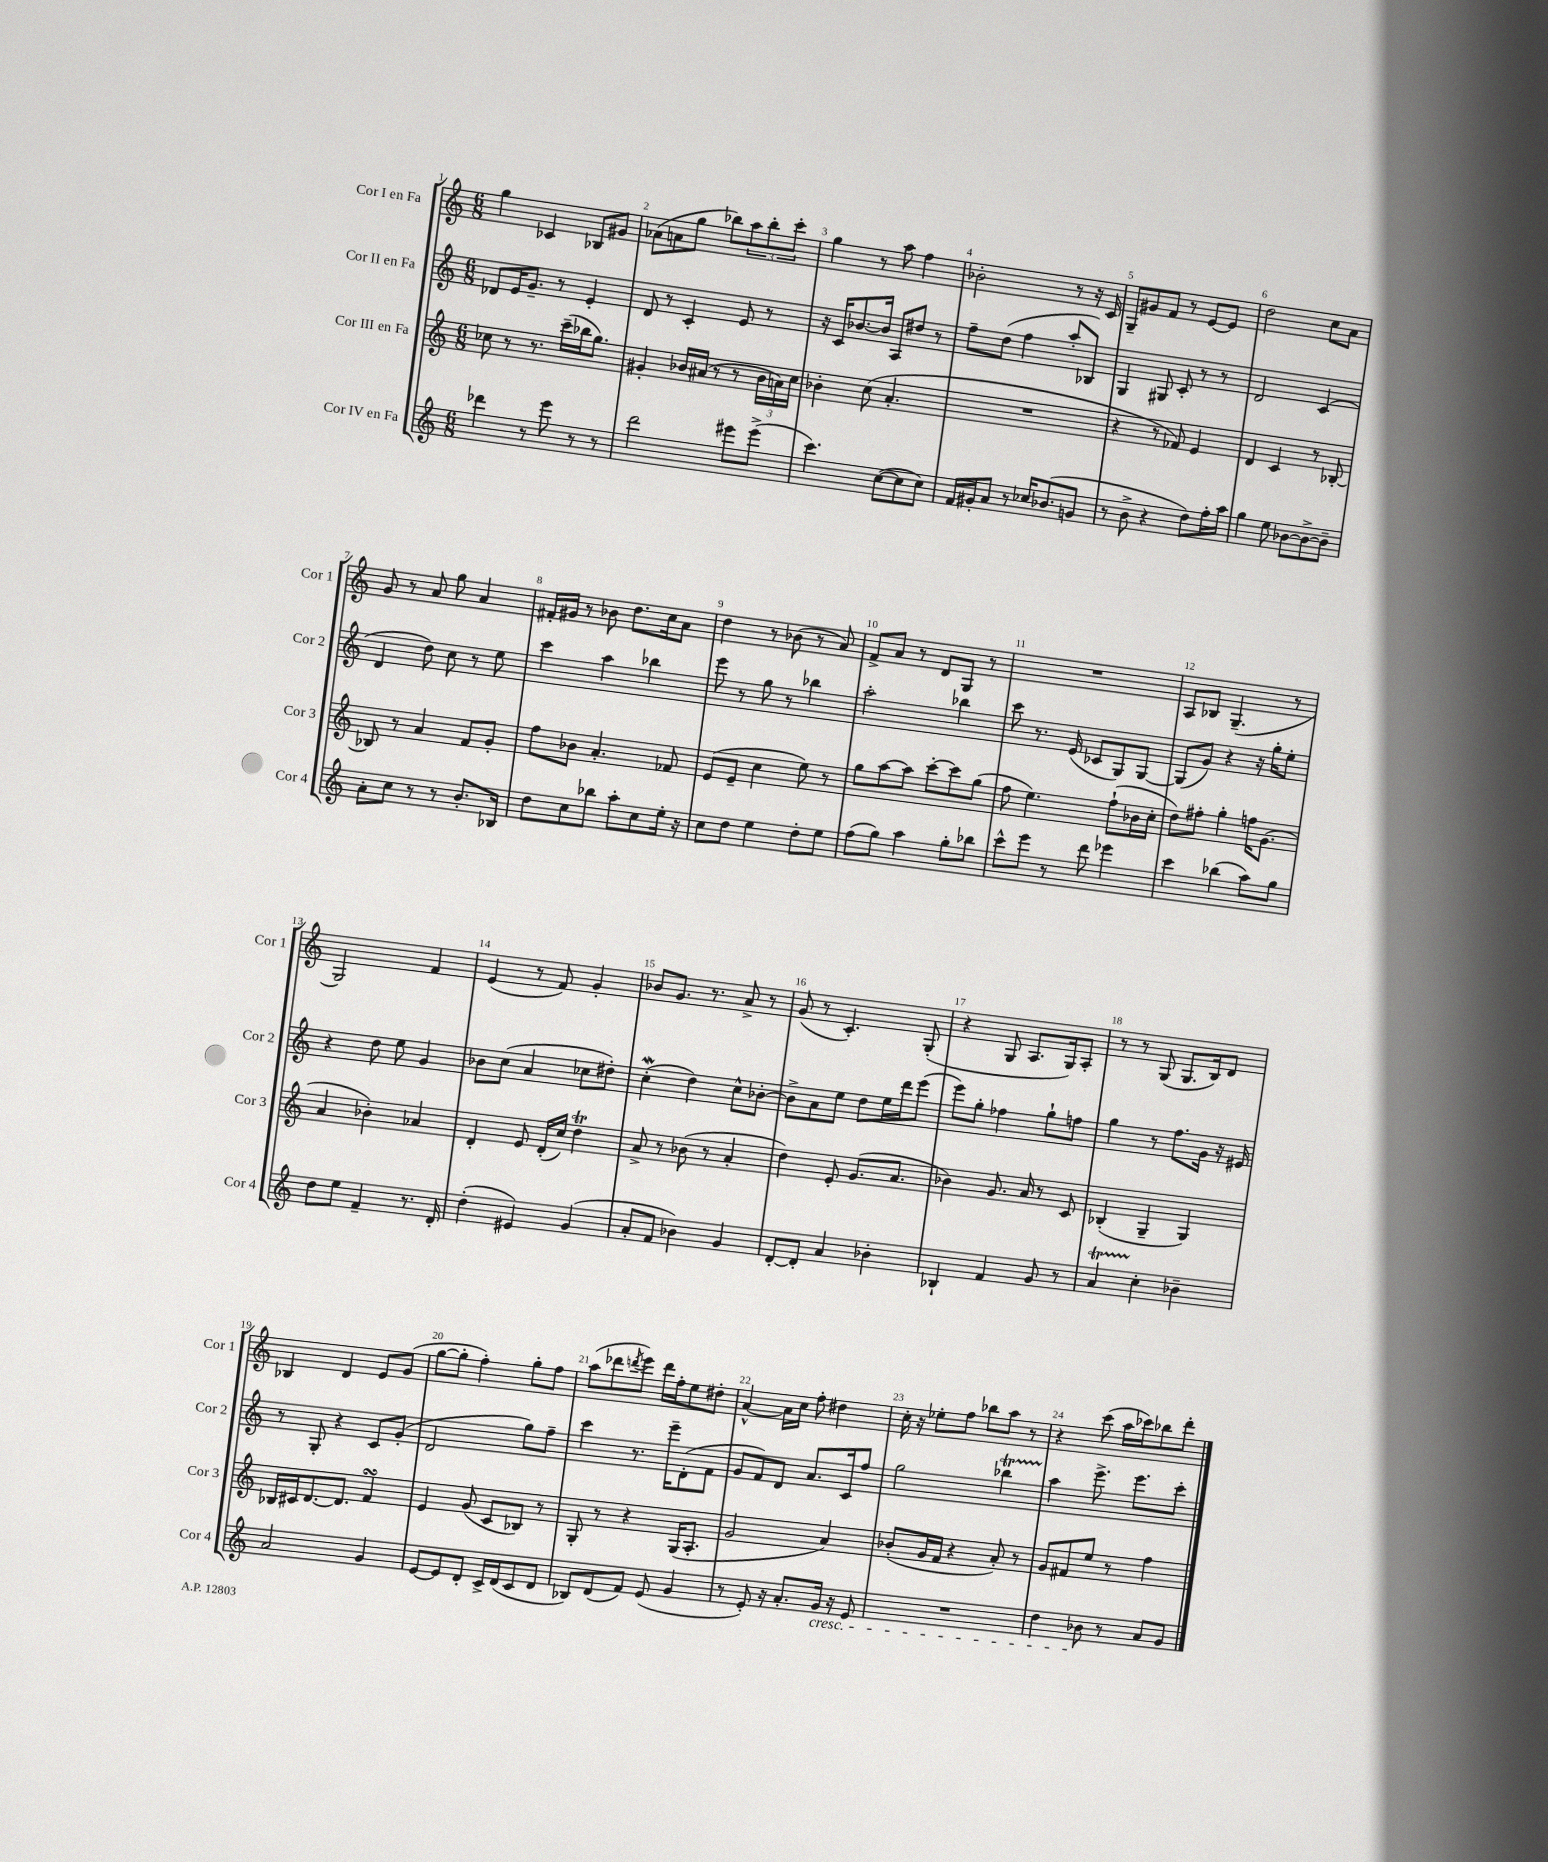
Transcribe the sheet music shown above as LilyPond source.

<<
\new StaffGroup <<
\new Staff = "s0" \with { instrumentName = "Cor I en Fa" shortInstrumentName = "Cor 1" } {
    \clef treble \key c \major \numericTimeSignature \time 6/8
    g''4 ces'4 bes8 gis'8 |
    aes'8( a'8 g''8 bes''8) \tuplet 3/2 { a''8 bes''8-. c'''8-. } |
    g''4 r8 a''8 f''4 |
    bes'2-. r8 r16 c'16 |
    g8-- gis'8 f'8 r8 e'8~ e'8 |
    d''2 c''8 a'8 |
    g'8 r8 a'8 g''8 a'4 |
    fis'16-. gis'16 r8 bes'8 d''8. c''16 a'8 |
    d''4 r8 bes'8( r8 a'8) |
    f'8-> a'8 r8 d'8 g8 r8 |
    R2. |
    a8 bes8 g4.--( r8 |
    g2) f'4 |
    e'4( r8 f'8) g'4-. |
    bes'8 g'8. r8. a'8-> r8 |
    g'8( r8 c'4.-.) g8-.( |
    r4 g8 a8. g16) a8-. |
    r8 r8 g8( g8. b16) d'8 |
    bes4 d'4 e'8 g'8( |
    g''8~ g''8-. f''4-.) g''8-. f''8 |
    a''8( des'''8 \acciaccatura { d'''8 } e'''8) d'''16 f''16-. e''8 dis''8-. |
    a'4~-^ a'16 c''16 f''8-. dis''4 |
    c''16-. r16 ees''8-. f''8 bes''8 a''8 r8 |
    r4 c'''8( a''16 ces'''16) bes''8 d'''8-. \bar "|." |
}
\new Staff = "s1" \with { instrumentName = "Cor II en Fa" shortInstrumentName = "Cor 2" } {
    \clef treble \key c \major \numericTimeSignature \time 6/8
    des'8 e'16 g'8.-- r8 e'4-. |
    d'8 r8 c'4-. e'8 r8 |
    r16 c'16 bes'8.~ bes'16 a8 dis''8 r8 |
    f''8-- d''8( f''4 a''8-. bes8) |
    g4 gis8 c'8-. r8 r8 |
    d'2 c'4( |
    d'4 d''8) c''8 r8 e''8 |
    c'''4 a''4 bes''4 |
    e'''8 r8 g''8 r8 bes''4 |
    a''2-. bes''4 |
    c'''8 r8. e'16( ces'8 g8) g8~ |
    g8( g'8) r4 r16 g''16-. e''8-. |
    r4 d''8 e''8 g'4 |
    bes'8 c''8( a'4 ces''8 dis''8-.) |
    c''4-.\mordent( d''4) c''8-^ bes'8~-. |
    bes'8-> a'8 e''8 d''8 e''16 d'''16 e'''8( |
    e'''8) g''8-. fes''4 g''8-! f''8 |
    g''4 r8 f''8. g'16 r16 eis'16 |
    r8 g8-. r4 c'8 g'8-.( |
    d'2 g''8) f''8-- |
    c'''4 r8. e'''16-- d'8-.( f'8 |
    g'8 f'8) d'8 a'8. c'16 f''8 |
    g''2 bes''4\startTrillSpan |
    a''4\stopTrillSpan e'''8.-> e'''8. c'''8-. \bar "|." |
}
\new Staff = "s2" \with { instrumentName = "Cor III en Fa" shortInstrumentName = "Cor 3" } {
    \clef treble \key c \major \numericTimeSignature \time 6/8
    ces''8 r8 r8. c'''16--( bes''16 g''8.) |
    gis'4-. bes'16 ais'16( r8 r8 \tuplet 3/2 { bes'16 a'16) c''16 } |
    bes'4-. c''8( a'4.-. |
    R2. |
    r4 r8 fes'8) e'4 |
    d'4 c'4 r8 bes8~-. |
    bes8 r8 a'4 f'8 g'8-. |
    f''8 bes'8 a'4.-. fes'8 |
    e'8( e'8-- c''4 e''8) r8 |
    g''8 a''8~ a''8 c'''8~-. c'''8 g''8( |
    f''8 e''4.) f''8-!( bes'16 c''16-. |
    d''8) fis''8-. g''4-. f''16 g'8.( |
    a'4 bes'4-.) aes'4 |
    d'4-. e'8 d'16-.( c''16) d''4\trill |
    a'8-> r8 bes'8( r8 a'4-. |
    d''4) e'8-. g'8.( a'8. |
    bes'4) g'8. a'16 r8 c'8 |
    bes4-.( g4-- g4) |
    bes16 cis'16 d'8.~ d'8. f'4\turn |
    e'4 g'8( c'8 bes8) r8 |
    g8-. r8 r4 g16( a8.-. |
    g'2 a'4) |
    bes'8-.( g'16 f'16 r4 a'8-.) r8 |
    g'8 fis'8 e''8 r8 f''4 \bar "|." |
}
\new Staff = "s3" \with { instrumentName = "Cor IV en Fa" shortInstrumentName = "Cor 4" } {
    \clef treble \key c \major \numericTimeSignature \time 6/8
    des'''4 r8 e'''8 r8 r8 |
    d'''2 eis'''8 eis'''8->( |
    c'''4.) c''8~( c''8 c''8) |
    f'16 gis'16-. a'8 r8 ces''16 bes'8.( g'8 |
    r8 b'8-> r4 d''8) f''16-. a''16 |
    g''4 e''8 bes'8~ bes'8~-> bes'8-- |
    a'8-. c''8 r8 r8 b'8.-. bes16 |
    d''8 c''8 bes''8 a''8-. c''8 e''16-. r16 |
    c''8 d''8 e''4 d''8-. e''8 |
    f''8( g''8) a''4 g''8-. bes''8 |
    c'''8-^ e'''8 r8 d'''8 ees'''4 |
    c'''4 bes''4( a''8) g''8 |
    d''8 e''8 f'4-- r8. d'16-. |
    d''4-.( eis'4) g'4( |
    a'8-. f'8 bes'4) g'4 |
    d'8~-. d'8-. a'4 bes'4-. |
    bes4-! f'4 g'8 r8 |
    a'4\startTrillSpan c''4-.\stopTrillSpan bes'4-- |
    a'2 g'4 |
    e'8~ e'8 d'8-. c'16-> d'16( c'8 d'8 |
    bes8) d'8( f'8) e'8( g'4 |
    r8 e'8-.) r16 a'8.-. g'16\cresc r16 e'8 |
    R2. |
    d''4 bes'8\! r8 a'8 g'8 \bar "|." |
}
>>
>>
\layout { \context { \Score \override BarNumber.break-visibility = ##(#f #t #t) barNumberVisibility = #all-bar-numbers-visible } }
